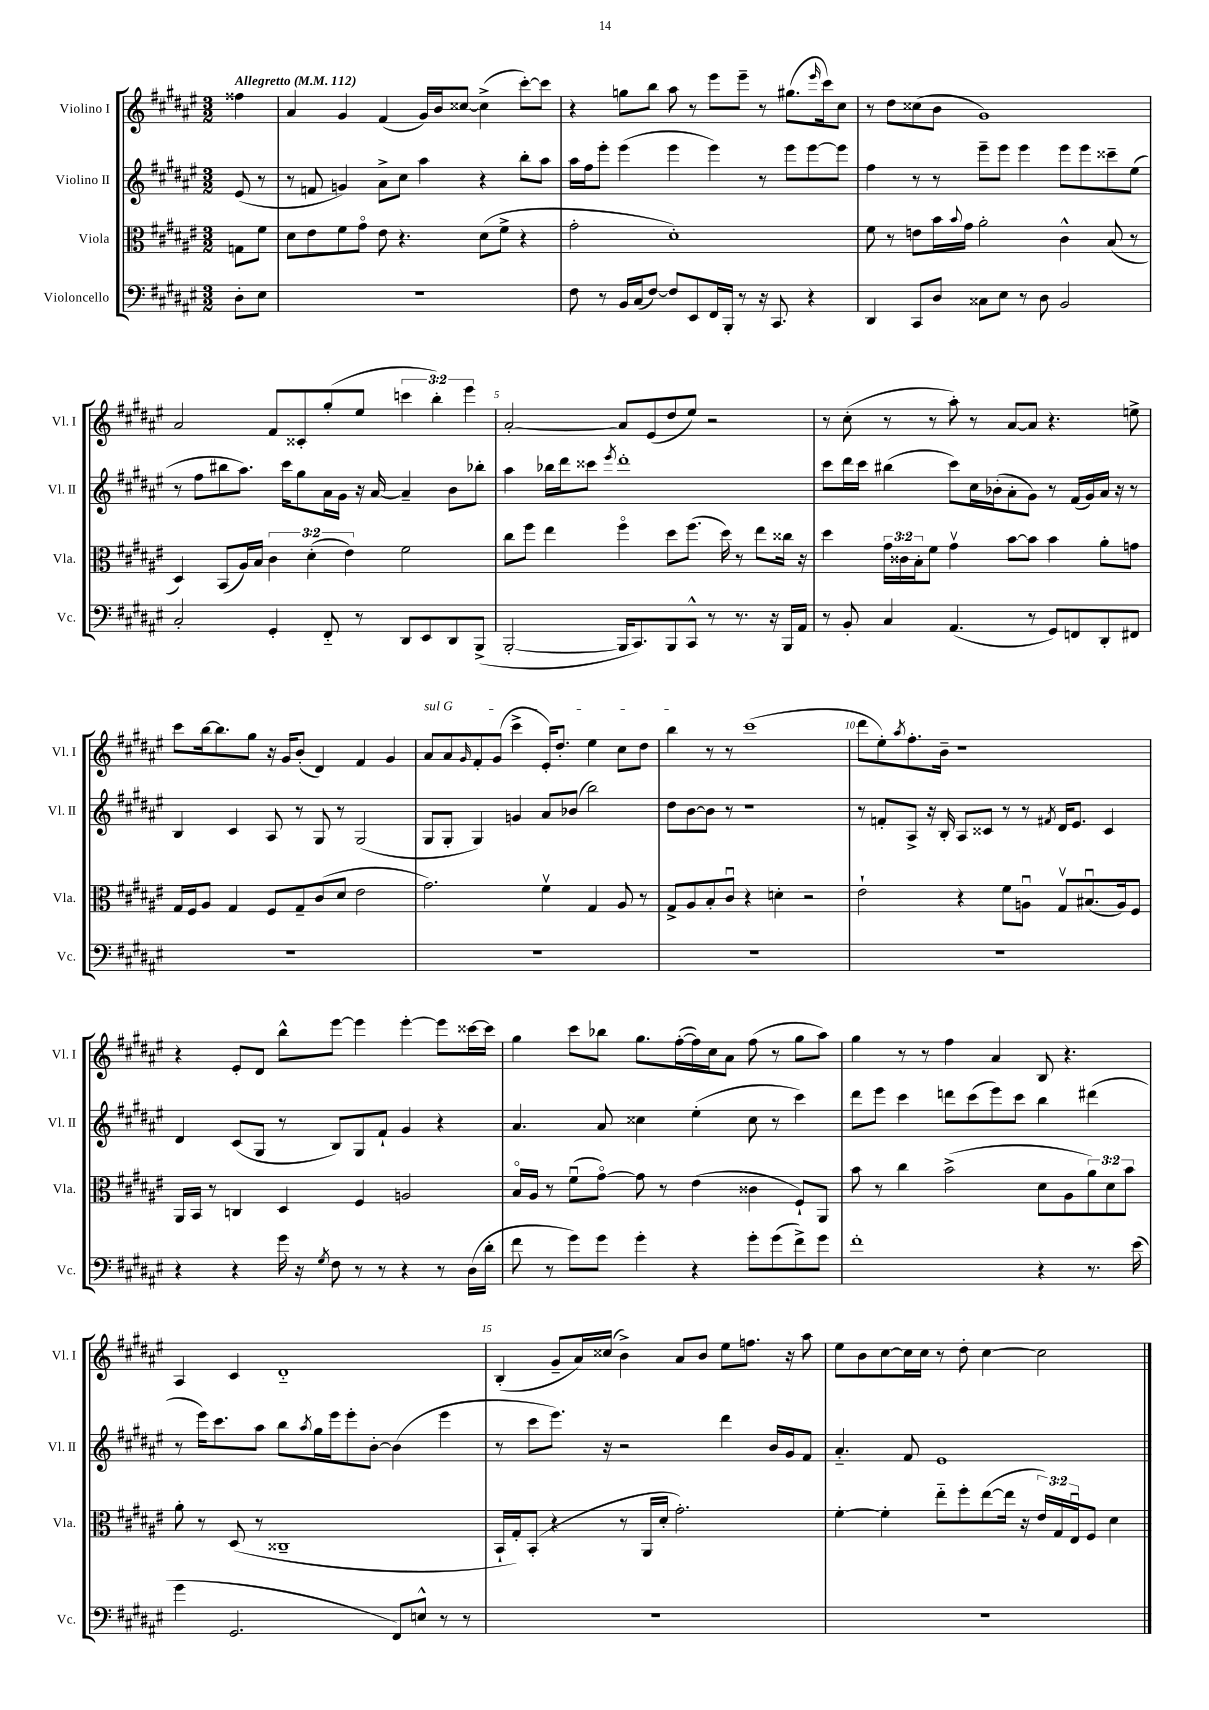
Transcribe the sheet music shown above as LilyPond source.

<<
\new StaffGroup <<
\new Staff = "s0" \with { instrumentName = "Violino I" shortInstrumentName = "Vl. I" } {
    \clef treble \key fis \major \numericTimeSignature \time 3/2 \override Staff.TupletNumber.text = #tuplet-number::calc-fraction-text \partial 4 \tempo "Allegretto" 4 = 112
    fisis''4 |
    ais'4 gis'4 fis'4( gis'16) b'16 cisis''8~ cisis''4->( cis'''8~-.) cis'''8 |
    r4 g''8 b''8 ais''8 r8 eis'''8 eis'''8-- r8 gis''8.( \grace { eis'''16 } cis'''16) cis''8 |
    r8 dis''8 cisis''8( b'8 gis'1) |
    ais'2 fis'8 cisis'8-. gis''8-.( eis''8 \tuplet 3/2 { c'''4 b''4-.) eis'''4 } |
    ais'2~-. ais'8 eis'8( dis''8 eis''8) r2 |
    r8 cis''8-.( r8 r8 ais''8-.) r8 ais'8~ ais'8 r4. e''8-> |
    cis'''8 b''16~ b''8. gis''8 r16 gis'16 b'8-.( dis'4) fis'4 gis'4 |
    \once \override TextSpanner.bound-details.left.text = \markup { \italic "sul G" } ais'8\startTextSpan ais'8 \grace { gis'16 } fis'8-. gis'8( cis'''4-> eis'16-.) dis''8.-. eis''4 cis''8 dis''8 |
    b''4\stopTextSpan r8 r8 cis'''1( |
    dis'''8 eis''8-.) \acciaccatura { ais''8 } fis''8.-. b'16-- r1 |
    r4 eis'8-. dis'8 b''8-^ eis'''8~ eis'''4 eis'''4~-. eis'''8 cisis'''16~ cisis'''16 |
    gis''4 cis'''8 bes''8 gis''8. fis''16~-.( fis''16) cis''16 ais'8 fis''8( r8 gis''8 ais''8) |
    gis''4 r8 r8 fis''4 ais'4 b8 r4. |
    ais4 cis'4 dis'1-_ |
    b4-.( gis'8-- ais'16) cisis''16( b'4->) ais'8 b'8 eis''8 f''8. r16 ais''8 |
    eis''8 b'8 cis''8~ cis''16 cis''16 r8 dis''8-. cis''4~ cis''2 \bar "|." |
}
\new Staff = "s1" \with { instrumentName = "Violino II" shortInstrumentName = "Vl. II" } {
    \clef treble \key fis \major \numericTimeSignature \time 3/2 \partial 4
    eis'8( r8 |
    r8 f'8 g'4) ais'8-> cis''8 ais''4 r4 b''8-. ais''8 |
    ais''16 fis''16 eis'''8-. eis'''4( eis'''4 eis'''4) r8 eis'''8 eis'''8~ eis'''8 |
    fis''4 r8 r8 eis'''8-- eis'''8 eis'''4 eis'''8 eis'''8 cisis'''8-- eis''8( |
    r8 fis''8 bis''8 ais''8.) cis'''16 gis''8 ais'16 gis'16 r16 ais'16~ ais'4-- b'8 bes''8-. |
    ais''4 bes''16 dis'''16 cisis'''8 \acciaccatura { eis'''8 } dis'''1-. |
    cis'''8 dis'''16 cis'''16 bis''4( cis'''8) cis''16 bes'16-.( ais'8-. gis'8) r8 fis'16( gis'16) ais'16 r16 r8 |
    b4 cis'4 ais8 r8 gis8 r8 gis2( |
    gis8 gis8-. gis4) g'4 ais'8 bes'8( b''2) |
    dis''8 b'8~ b'8 r8 r1 |
    r8 f'8-. ais8-> r16 b16-. ais8 cisis'8 r8 r8 \acciaccatura { fis'8 } dis'16 eis'8. cisis'4 |
    dis'4 cis'8( gis8 r8 b8) gis8 fis'8-! gis'4 r4 |
    ais'4. ais'8 cisis''4 eis''4-.( cisis''8 r8 cis'''4) |
    dis'''8 eis'''8 cis'''4 d'''8 cis'''8( eis'''8) cis'''8 b''4 dis'''4( |
    r8 eis'''16) cis'''8. ais''8 b''8 \acciaccatura { ais''8 } gis''16 eis'''16 eis'''8-. b'8~-. b'4( eis'''4 |
    r8 cis'''8 eis'''8.) r16 r2 dis'''4 b'16 gis'16 fis'8 |
    ais'4.-_ fis'8 eis'1 \bar "|." |
}
\new Staff = "s2" \with { instrumentName = "Viola" shortInstrumentName = "Vla." } {
    \clef alto \key fis \major \numericTimeSignature \time 3/2 \override Staff.TupletNumber.text = #tuplet-number::calc-fraction-text \partial 4
    g8 fis'8 |
    dis'8 eis'8 fis'8 gis'8\flageolet eis'8 r4. dis'8( fis'8-> r4 |
    gis'2-. dis'1-.) |
    fis'8 r8 e'8 b'16 \appoggiatura { b'8 } gis'16 ais'2-. cis'4-^ b8( r8 |
    dis4) b,8( ais16) b16 \tuplet 3/2 { cis'4 dis'4-.( eis'4) } fis'2 |
    cis''8 fis''8 eis''4 fis''4\flageolet dis''8 fis''8.( dis''16) r8 eis''8 cisis''16 r16 |
    dis''4 \tuplet 3/2 { gis'16 cisis'16 b16-. } fis'8 gis'4\upbow b'8~ b'8 b'4 ais'8-. g'8 |
    gis16 fis16 ais8 gis4 fis8 gis8-- cis'8( dis'8 eis'2 |
    gis'2.) fis'4\upbow gis4 ais8 r8 |
    gis8-> ais8 b8-. cis'8\downbow r4 d'4-. r2 |
    eis'2-! r4 fis'8 a8\downbow gis8\upbow bis8.\downbow( a16) fis8 |
    ais,16 b,16 r8 c4 dis4 fis4 a2 |
    b16\flageolet ais16 r8 fis'8\downbow( gis'8~\flageolet) gis'8 r8 eis'4( cisis'4 fis8-!) ais,8 |
    b'8 r8 cis''4 b'2->( dis'8 ais8 \tuplet 3/2 { ais'8) dis'8 b'8 } |
    ais'8-. r8 dis8( r8 cisis1-- |
    b,16-! gis16-.) b,8-.( r4 r8 ais,16 dis'16-. gis'2.-.) |
    fis'4~-. fis'4-. eis''8-_ fis''8-. eis''8~( eis''16 r16 \tuplet 3/2 { eis'16) gis16 eis16\downbow } fis8 dis'4 \bar "|." |
}
\new Staff = "s3" \with { instrumentName = "Violoncello" shortInstrumentName = "Vc." } {
    \clef bass \key fis \major \numericTimeSignature \time 3/2 \partial 4
    dis8-. eis8 |
    R1. |
    fis8 r8 b,16 cis16( fis8~) fis8 eis,8 fis,16 b,,16-. r8 r16 cis,8. r4 |
    dis,4 cis,8 dis8 cisis8 eis8 r8 dis8 b,2 |
    cis2-. gis,4-. fis,8-_ r8 dis,8 eis,8 dis,8 b,,8->( |
    b,,2~-. b,,16 cis,8.) b,,8 cis,8-^ r8 r8. r16 b,,16 ais,16 |
    r8 b,8-. cis4 ais,4.( r8 gis,8) f,8 dis,8-. fis,8 |
    R1. |
    R1. |
    R1. |
    R1. |
    r4 r4 gis'16 r16 \acciaccatura { gis8 } fis8 r8 r8 r4 r8 dis16( dis'16-. |
    fis'8 r8 gis'8) gis'8 gis'4-. r4 gis'8-. gis'8( fis'8->) gis'8 |
    fis'1-. r4 r8. eis'16( |
    gis'4 gis,2. fis,8) e8-^ r8 r8 |
    R1. |
    R1. \bar "|." |
}
>>
>>
\layout { \context { \Score \override BarNumber.break-visibility = ##(#f #t #t) barNumberVisibility = #(every-nth-bar-number-visible 5) } }
